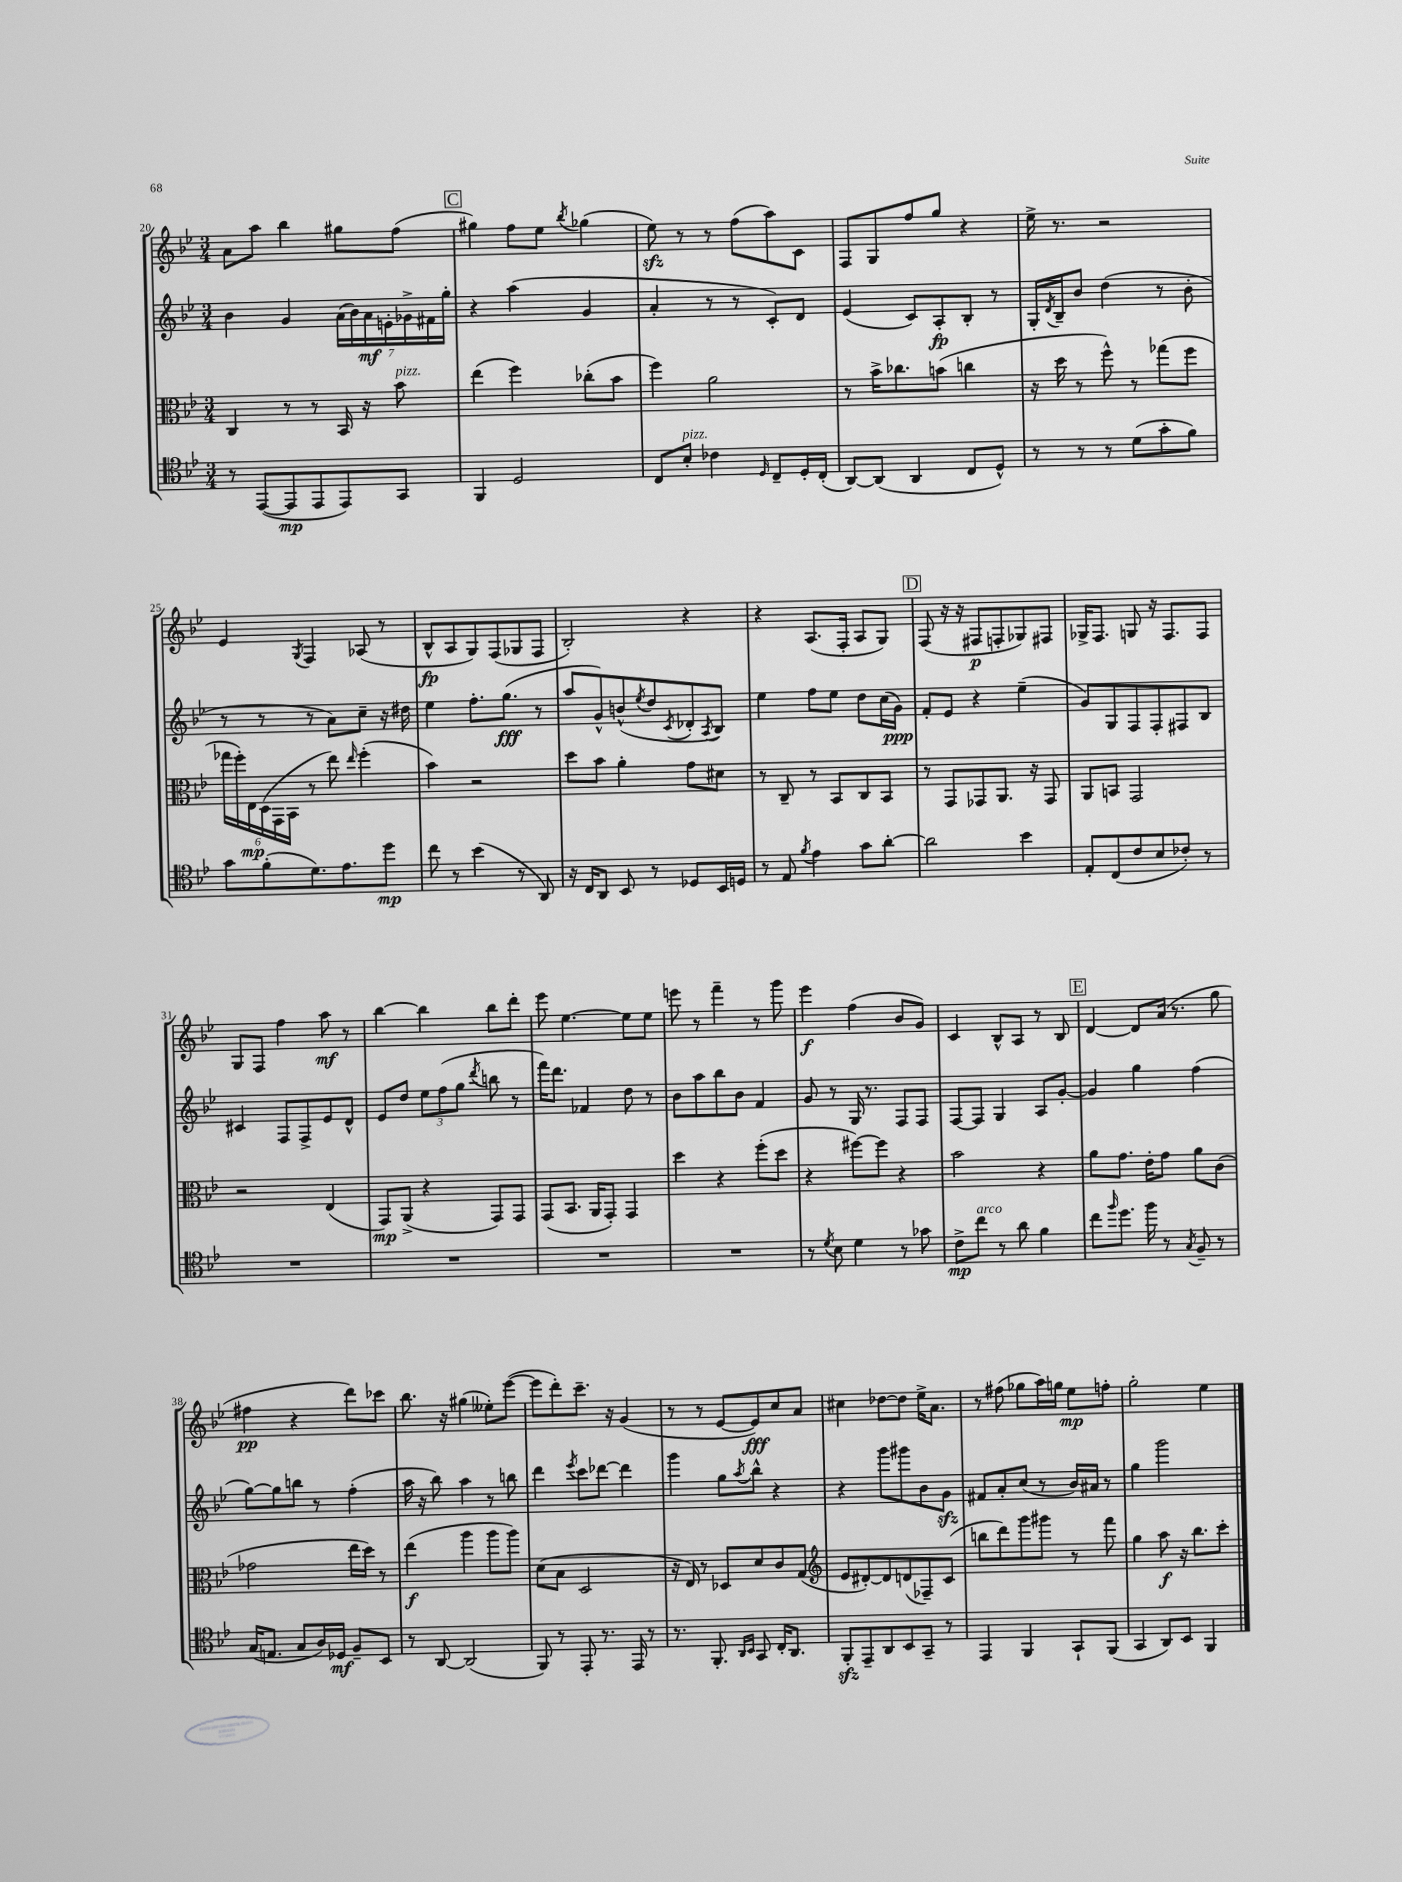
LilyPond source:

<<
\new StaffGroup <<
\new Staff = "s0" {
    \clef treble \key bes \major \numericTimeSignature \time 3/4
    a'8 a''8 bes''4 gis''8 f''8( |
    \mark \markup { \box "C" } gis''4) f''8 ees''8 \acciaccatura { bes''8 } ges''4( |
    ees''8\sfz) r8 r8 f''8( a''8) c'8 |
    f8 g8 f''8 g''8 r4 |
    ees''16-> r8. r2 |
    ees'4 \acciaccatura { g8 } f4 aes8( r8 |
    bes8-^\fp a8 g8) f8( ges8 f8 |
    bes2-.) r4 |
    r4 a8.( f16-. a8 g8) |
    \mark \markup { \box "D" } f8( r16 r16 fis8\p f8-. ges8) fis8 |
    ges16-> f8. g8 r16 f8. f8 |
    g8 f8 f''4 a''8\mf r8 |
    bes''4~ bes''4 bes''8 d'''8-. |
    ees'''8 ees''4.~ ees''8 ees''8 |
    e'''8 r8 f'''4-- r8 g'''8 |
    ees'''4\f f''4( bes'8 g'8) |
    c'4 bes8-^ a8 r8 bes8 |
    \mark \markup { \box "E" } d'4~ d'8 a'16( r8. g''8 |
    fis''4\pp r4 d'''8) ces'''8 |
    bes''8. r16 gis''4( eeses''8-.) ees'''8~( |
    ees'''8 d'''8-.) c'''8.-- r16 g'4( |
    r8 r8 ees'8~ ees'8\fff) c''8 a'8 |
    cis''4 des''8~ des''8 ees''16-> a'8. |
    r8 fis''8( ges''8 a''16) g''16 ees''8\mp f''8-. |
    g''2-. ees''4 \bar "|." |
}
\new Staff = "s1" {
    \clef treble \key bes \major \numericTimeSignature \time 3/4
    bes'4 g'4 \tuplet 7/4 { a'16( bes'16) a'16\mf e'16-. ges'16-> fis'16 g''16-. } |
    \mark \markup { \box "C" } r4 a''4( g'4 |
    a'4-. r8 r8 c'8-.) d'8 |
    ees'4( c'8) a8-.\fp bes8-. r8 |
    g16-. \acciaccatura { d'8 } bes16-- bes'8 d''4( r8 bes'8-. |
    r8 r8 r8 a'8) c''8-- r16 dis''16 |
    ees''4 f''8.-. g''8.\fff( r8 |
    a''8 g'8-^) b'8-^( \acciaccatura { ees''8 } d''8 \acciaccatura { c'8 } des'8-. \acciaccatura { a8 } bes8) |
    ees''4 f''8 ees''8 d''8 c''16( g'16\ppp) |
    \mark \markup { \box "D" } f'8-. ees'8 r4 ees''4--( |
    g'8) g8 f8 f8-. fis8 bes8 |
    cis'4 f8 f8-> ees'8 d'8-^ |
    ees'8 d''8 \tuplet 3/2 { ees''8 f''8( g''8 } \acciaccatura { d'''8 } b''8 r8 |
    f'''16) d'''8. fes'4 d''8 r8 |
    bes'8 a''8 bes''8 bes'8 f'4 |
    g'8 r8 g16 r8. f8 f8 |
    f8~ f8 g4 a8 g'8~-. |
    \mark \markup { \box "E" } g'4 g''4 f''4( |
    g''8~) g''8 b''8 r8 f''4-.( |
    a''16 r16 bes''8) a''4 r8 b''8 |
    d'''4 \acciaccatura { ees'''8 } c'''8 des'''8~ des'''4 |
    g'''4 g''8 \acciaccatura { a''8 } bes''8-^ r4 |
    r4 g'''8 gis'''8 bes'8 g'8\sfz |
    fis'8 a'8-. c''8( r8 bes'16) ais'16 r8 |
    g''4 g'''2 \bar "|." |
}
\new Staff = "s2" {
    \clef alto \key bes \major \numericTimeSignature \time 3/4
    c4 r8 r8 bes,16 r16 bes'8^\markup { \italic "pizz." } |
    \mark \markup { \box "C" } ees''4( f''4) ces''8-.( bes'8 |
    f''4) a'2 |
    r8 bes'16-> ces''8. b'8( c''4 |
    r16 d''16 r8 f''8-^) r8 ges''8( f''8 |
    \tuplet 6/4 { ges''16 f''16-.) ees16\mp d16( g,16 bes,16 } r8 ees''8) \grace { ees''16 } f''4-.( |
    bes'4) r2 |
    d''8 bes'8 a'4-. g'8 dis'8 |
    r8 c8-- r8 bes,8 c8 bes,8 |
    \mark \markup { \box "D" } r8 g,8 ges,8 a,8. r16 ges,8 |
    a,8 b,8 g,2 |
    r2 ees4( |
    g,8\mp) a,8->( r4 g,8) g,8 |
    g,8( bes,8. a,16 g,8-.) g,4 |
    d''4 r4 f''8-.( d''8 |
    r4 fis''8~) fis''8 r4 |
    bes'2 r4 |
    \mark \markup { \box "E" } a'8 g'8. ees'16-. g'8 a'8 c'8( |
    ges'2 ees''16 d''16) r8 |
    ees''4\f( a''4 a''8 a''8) |
    d'8( bes8 d2 |
    r16 ees16) r8 des8 d'8 c'8 g8( |
    \clef treble ees'8 dis'8~-.) dis'8 d'8( fes8--) c'8( |
    b''8 d'''8) g'''8 gis'''8 r8 f'''8 |
    g''4 a''8\f r16 bes''8. c'''8-. \bar "|." |
}
\new Staff = "s3" {
    \clef tenor \key bes \major \numericTimeSignature \time 3/4
    r8 ees,8~( ees,8\mp ees,8 ees,8) g,8 |
    \mark \markup { \box "C" } f,4 d2 |
    c8 bes8-.^\markup { \italic "pizz." } ces'4 \grace { d16 } c8-- d16-. c16-.( |
    a,8~) a,8( a,4 c8 d8-^) |
    r8 r8 r8 d'8( g'8-. f'8) |
    g'8 f'8-.( d'8.) ees'8. d''8\mp |
    c''8 r8 bes'4( r8 a,8) |
    r16 c16 a,8 bes,8 r8 des8 bes,16 d16 |
    r8 ees8 \acciaccatura { f'8 } ees'4 g'8 a'8~-. |
    \mark \markup { \box "D" } a'2 bes'4 |
    ees8-. c8( c'8 bes8 ces'8-.) r8 |
    R2. |
    R2. |
    R2. |
    R2. |
    r8 \acciaccatura { d'8 } bes8 d'4 r8 ges'8 |
    c'8->\mp c''8^\markup { \italic "arco" } r8 a'8 f'4 |
    \mark \markup { \box "E" } c''8 \grace { f''16 } d''8. f''16 r8 \acciaccatura { g8 } f8-- r8 |
    g16( e8. g8 a16) des16\mf f8-- bes,8 |
    r8 a,8~ a,2( |
    f,8) r8 ees,8-. r8. ees,16 r8 |
    r8. f,8.-. \grace { a,16 bes,16 } g,8 c16-. a,8. |
    f,8-.\sfz ees,8-- a,8 bes,8 g,8-- r8 |
    ees,4 f,4 g,8-! f,8( |
    g,4 a,8) bes,8 f,4 \bar "|." |
}
>>
>>
\layout { \context { \Score currentBarNumber = #20 } }
